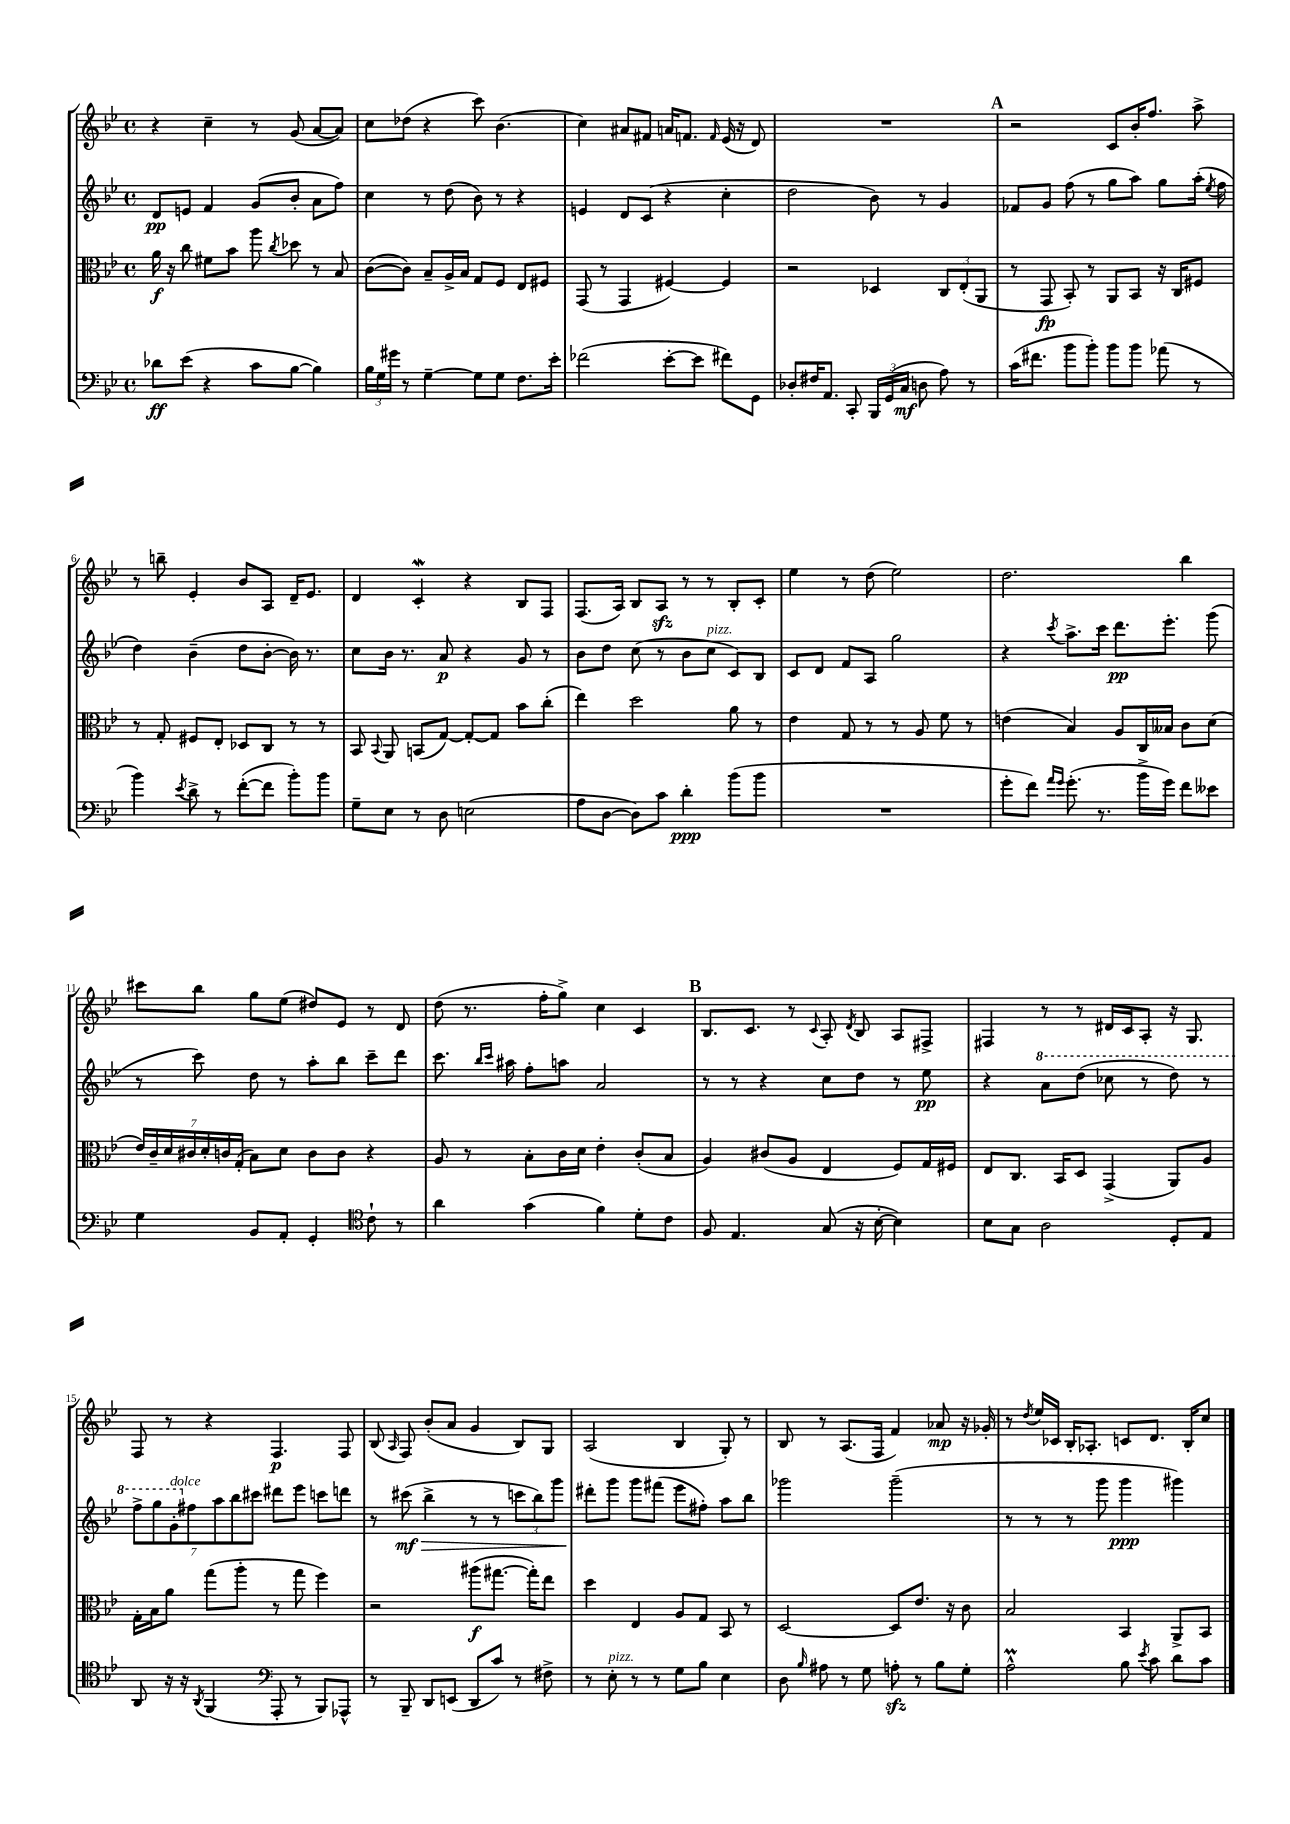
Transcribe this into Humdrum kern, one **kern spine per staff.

**kern	**kern	**kern	**kern
*staff4	*staff3	*staff2	*staff1
*clefF4	*clefC3	*clefG2	*clefG2
*k[b-e-]	*k[b-e-]	*k[b-e-]	*k[b-e-]
*M4/4	*M4/4	*M4/4	*M4/4
*met(c)	*met(c)	*met(c)	*met(c)
8d-	16a	8d	4r
.	16r	.	.
(8e-	8cc	8e	.
4r	8f#	4f	4cc~
.	8b-	.	.
8c	8aa	(8g	8r
.	8qcc	.	.
[8B-	8dd-	8b-'	(8g
4B-])	8r	8a	[8a
.	8B-	8ff)	8a])
=	=	=	=
24B-	([8c	4cc	8cc
24G	.	.	.
24g#	.	.	.
8r	8c])	.	(8dd-
[4G~	8B-~	8r	4r
.	16A^	(8dd	.
.	16B-	.	.
8G]	8G	8b-)	8ccc)
8G	8F	8r	(4.b-
8.F	8E-	4r	.
.	8F#	.	.
16e-'	.	.	.
=	=	=	=
(2f-	(8GG	4e	4cc)
.	8r	.	.
.	4GG	8d	8a#
.	.	(8c	8f#
[8e-'	[4F#)	4r	16a
.	.	.	8.f
8e-]	.	.	.
.	.	.	16qqf
8f#)	4F#]	4cc'	(16e-
.	.	.	16r
8GG	.	.	8d)
=	=	=	=
8D-'	2r	2dd	1r
16F#	.	.	.
8.AA	.	.	.
8CC'	.	.	.
24BBB-	4D-	8b-)	.
(24GG	.	.	.
24C	.	.	.
8D	.	8r	.
8A)	12C	4g	.
.	(12E-'	.	.
8r	.	.	.
.	12AA	.	.
=	=	=	=
(16c	8r	8f-	2r
8.f#	.	.	.
.	8GG	8g	.
8b-	8BB-')	(8ff	.
8b-')	8r	8r	.
8b-	8AA	8gg	8c
8b-	8BB-	8aa)	16b-'
.	.	.	8.ff
(8a-	16r	8gg	.
.	16C	.	.
8r	8F#	(16aa'	8aa^
.	.	8qee-	.
.	.	16ff	.
=	=	=	=
4b-)	8r	4dd)	8r
.	8G'	.	8bb~
8qe-	.	.	.
8d^	8F#	(4b-~	4e-'
8r	8E-'	.	.
([8f'	8D-	8dd	8b-
8f]	8C	[8b-'	8A
8b-')	8r	16b-])	16d~
.	.	8.r	8.e-
8b-	8r	.	.
=	=	=	=
8G~	8BB-	8cc	4d
.	8qqBB-	.	.
8E-	8AA	16b-	.
.	.	8.r	.
8r	(8BB	.	4c'
8D	[8G)	8a	.
(2E	8G'_	4r	4r
.	8G]	.	.
.	8b-	8g	8B-
.	(8cc'	8r	8F
=	=	=	=
8A	4ee-)	8b-	(8.F
[8D	.	8dd	.
.	.	.	16A)
8D])	2dd	(8cc	8B-
8c	.	8r	8A
4d'	.	8b-	8r
.	.	8cc	8r
(8b-	8a	8c)	8B-'
8b-	8r	8B-	8c'
=	=	=	=
1r	4e-	8c	4ee-
.	.	8d	.
.	8G	8f	8r
.	8r	8A	(8dd
.	8r	2gg	2ee-)
.	8A	.	.
.	8f	.	.
.	8r	.	.
=	=	=	=
8g'	(4e	4r	2.dd
8f)	.	.	.
16qqa	.	.	.
16qqg	.	8qccc	.
(8.g'	4B-)	8.aa^	.
8.r	.	16ccc	.
.	8A	8.ddd	.
16b-^	16C	.	.
16g)	16B--	8.eee-'	.
8f	8c	.	4bb-
8e--	(8d	(8ggg	.
=	=	=	=
4G	28e-)	8r	8ccc#
.	28c~	.	.
.	28d	.	.
.	28c#	.	.
.	.	8ccc)	8bb-
.	28d'	.	.
.	28c	.	.
.	(28G'	.	.
8BB-	8B-)	8dd	8gg
8AA'	8d	8r	(8ee-
4GG'	8c	8aa'	8dd#)
.	8c	8bb-	8e-
*clefC4	*	*	*
8c`	4r	8ccc~	8r
8r	.	8ddd	8d
=	=	=	=
4a	8A	8.ccc	(8dd
.	8r	.	8.r
.	.	16qqbb-	.
.	.	16qqccc	.
.	.	16aa#	.
(4g	8B-'	8ff'	.
.	.	.	16ff'
.	16c	8aa	8gg^)
.	16d	.	.
4f)	4e-'	2a	4cc
8d'	(8c'	.	4c
8c	8B-	.	.
=	=	=	=
8F	4A)	8r	8.B-
4.E-	.	8r	.
.	.	.	8.c
.	(8c#	4r	.
.	8A	.	8r
.	.	.	8qqc
(8G	4E-	8cc	8A'
.	.	.	8qd
16r	.	8dd	8B-
[16B-'	.	.	.
4B-])	8F)	8r	8A
.	16G	8ee-	8F#^
.	16F#	.	.
=	=	=	=
8B-	8E-	4r	4F#
8G	8.C	.	.
2A	.	8aa	8r
.	16BB-	.	.
.	8D	(8ddd	8r
.	(4GG^	8ccc-	16d#
.	.	.	16c
.	.	8r	8A'
8D'	8AA)	8ddd)	16r
.	.	.	8.G
8E-	8A	8r	.
=	=	=	=
8AA	16G'	14fff^	8F
.	16B-	.	.
.	.	14ggg	.
16r	8a	.	8r
.	.	14gg'	.
16r	.	.	.
.	.	14ff#	.
8qAA	.	.	.
(4FF	(8gg	.	4r
.	.	14aa	.
.	.	14bb-	.
.	8aa'	.	.
.	.	14ccc#	.
*clefF4	*	*	*
8AAA'	8r	8ddd#	4.F
8r	8gg	8eee-	.
8BBB-)	4ff)	8ccc	.
8AAA-^^	.	8ddd	8F
=	=	=	=
8r	2r	8r	(8B-
.	.	.	16qqA
8BBB-~	.	(8ccc#	8F)
8DD	.	4bb-^	(8b-'
(8EE	.	.	8a
8DD	(8aa#	8r	4g
8c)	[8.gg#	8r	.
8r	.	12ccc	8B-)
.	16gg#'])	.	.
.	.	12bb-)	.
8F#^	8ee-	.	8G
.	.	12ggg	.
=	=	=	=
8r	4dd	8ddd#'	(2A
8E-'	.	8ggg	.
8r	4E-	8ggg	.
8r	.	(8fff#	.
8G	8A	8eee-	4B-
8B-	8G	8ff#')	.
4E-	8BB-	8aa	8G')
.	8r	8bb-	8r
=	=	=	=
8D	[2D	2ggg-	8B-
16qqB-	.	.	.
8A#	.	.	8r
8r	.	.	(8.A
8G	.	.	.
.	.	.	16F
8A'	8D]	(2ggg-~	4f)
8r	8.e-	.	.
8B-	.	.	8a-
.	16r	.	.
8G'	8c	.	16r
.	.	.	16g-'
=	=	=	=
2A^^	2B-	8r	8r
.	.	.	8qdd
.	.	8r	16ee-
.	.	.	16c-
.	.	8r	16B-'
.	.	.	8.A-'
.	.	8ggg	.
8B-	4BB-	4ggg	8c
8qe-	.	.	.
8c	.	.	8.d
8d	8AA^	4ggg#)	.
.	.	.	16B-'
8c	8BB-	.	8cc
==	==	==	==
*-	*-	*-	*-
